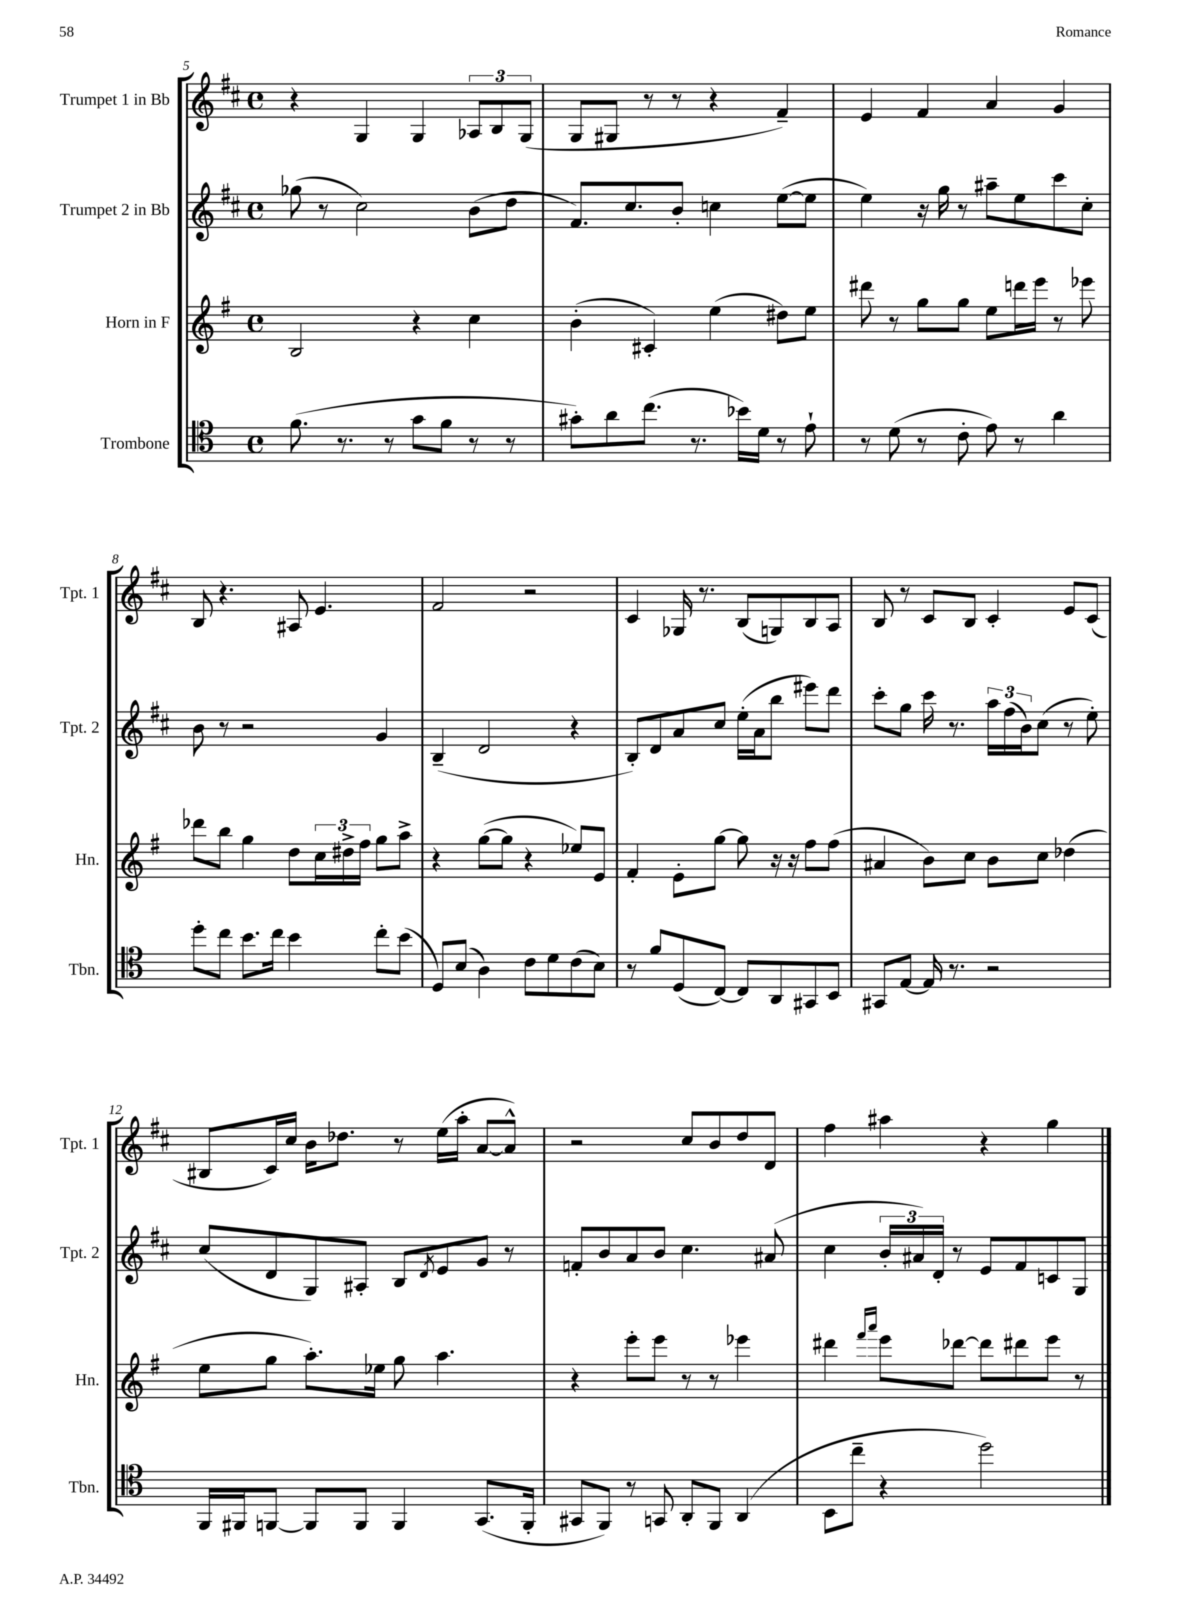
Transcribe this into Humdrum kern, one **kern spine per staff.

**kern	**kern	**kern	**kern
*part4	*part3	*part2	*part1
*staff4	*staff3	*staff2	*staff1
*I"Trombone	*I"Horn in F	*I"Trumpet 2 in Bb	*I"Trumpet 1 in Bb
*I'Tbn.	*I'Hn.	*I'Tpt. 2	*I'Tpt. 1
*clefC4	*clefG2	*clefG2	*clefG2
*k[]	*k[f#]	*k[f#c#]	*k[f#c#]
*M4/4	*M4/4	*M4/4	*M4/4
*met(c)	*met(c)	*met(c)	*met(c)
=5	=5	=5	=5
(8.f\	2B/	(8gg-X\	4r
.	.	8r	.
8.r	.	.	.
.	.	2cc#\)	4G/
8r	.	.	.
8g\L	4r	.	4G/
8f\J	.	.	.
8r	4cc\	(8b\L	12A-X/L
.	.	.	12B/
8r	.	8dd\J	.
.	.	.	(12G/J
=6	=6	=6	=6
8g#X'\L)	(4b'\	8.f#/L)	8G/L
8a\	.	.	8G#X/J
.	.	8.cc#/	.
(8.cc\J	4c#X'/)	.	8r
.	.	8b'/J	8r
8.r	.	.	.
.	(4ee\	4ccn\	4r
16b-X\LL)	.	.	.
16d\JJ	.	.	.
8r	8dd#X\L)	([8ee\L	4f#~/)
8e`\	8ee\J	8ee\J]	.
=7	=7	=7	=7
8r	8ddd#X\	4ee\)	4e/
(8d\	8r	.	.
8r	8gg\L	16r	4f#/
.	.	16gg\	.
8c'\	8gg\J	8r	.
8e\)	8ee\L	8aa#X~\L	4a/
8r	16dddn\L	8ee\	.
.	16eee\JJ	.	.
4a\	8r	8ccc#\	4g/
.	8eee-X\	8cc#'\J	.
!!LO:LB:g=z
=8	=8	=8	=8
8dd'\L	8ddd-X\L	8b\	8B/
8cc\J	8bb\J	8r	4.r
8.b\L	4gg\	2r	.
16cc\Jk	.	.	.
4b\	8dd\L	.	8A#X/
.	24cc\L	.	4.e/
.	24dd#X^\	.	.
.	24ff#\JJ	.	.
8cc'\L	8gg\L	4g/	.
(8b\J	8aa^\J	.	.
=9	=9	=9	=9
8D/L)	4r	(4B~/	2f#/
(8B/J	.	.	.
4A\)	([8gg\L	2d/	.
.	8gg\J]	.	.
8c\L	4r	.	2r
8d\	.	.	.
(8c\	8ee-X/L)	4r	.
8B\J)	8e/J	.	.
=10	=10	=10	=10
8r	4f#'/	8B'/L)	4c#/
8f/L	.	8d/	.
(8D/	8e'\L	8a/	16G-X/
.	.	.	8.r
[8C/J)	[8gg\J	8cc#/J	.
8C/L]	8gg\]	(16ee'\LL	(8B/L
.	.	16a\J	.
8AA/	16r	8bb\J	8Gn/)
.	16r	.	.
8GG#X/	8ff#\L	8eee#X\L)	8B/
8BB/J	(8ff#\J	8ddd\J	8A/J
=11	=11	=11	=11
8GG#X/L	4a#X/	8ccc#'\L	8B/
[8E/J	.	8gg\J	8r
16E/]	8b\L)	16ccc#\	8c#/L
8.r	.	8.r	.
.	8cc\J	.	8B/J
2r	8b\L	24aa\LL	4c#'/
.	.	(24ff#\	.
.	.	24b\J)	.
.	8cc\J	(8cc#\J	.
.	(4dd-X\	8r	8e/L
.	.	8ee'\)	(8c#/J
!!LO:LB:g=z
=12	=12	=12	=12
16FF/LL	8ee\L	(8cc#/L	8B#X/L
16FF#X/J	.	.	.
[8FFn/J	8gg\J	8d/	16c#/L)
.	.	.	16cc#/JJ
8FF/L]	8.aa'\L)	8G/)	16b\KL
.	.	.	8.dd-X\J
8FF/J	.	8A#X'/J	.
.	16ee-X\Jk	.	.
4FF/	8gg\	8B/L	8r
.	.	8qd/	.
.	4.aa\	8e/	(16ee\LL
.	.	.	16aa'\JJ
(8.GG/L	.	8g/J	[8a/L
.	.	8r	8a^^/J])
16FF'/Jk	.	.	.
=13	=13	=13	=13
8GG#X/L	4r	8fn'/L	2r
8FF/J)	.	8b/	.
8r	8eee'\L	8a/	.
8GGn/	8eee\J	8b/J	.
8AA'/L	8r	4.cc#\	8cc#/L
8FF/J	8r	.	8b/
(4AA/	4eee-X\	.	8dd/
.	.	(8a#X/	8d/J
=14	=14	=14	=14
8BB\L	4ddd#X\	4cc#\	4ff#\
8cc~\J	.	.	.
.	16qqfff#/LL	.	.
.	16qqaaa/JJ	.	.
4r	8eee\L	24b'/LL	4aa#X\
.	.	24a#X/)	.
.	.	24d'/JJ	.
.	[8ddd-X\J	8r	.
2dd\)	8ddd-\L]	8e/L	4r
.	8ddd#X\	8f#/	.
.	8eee\J	8cn/	4gg\
.	8r	8G/J	.
==	==	==	==
*-	*-	*-	*-
